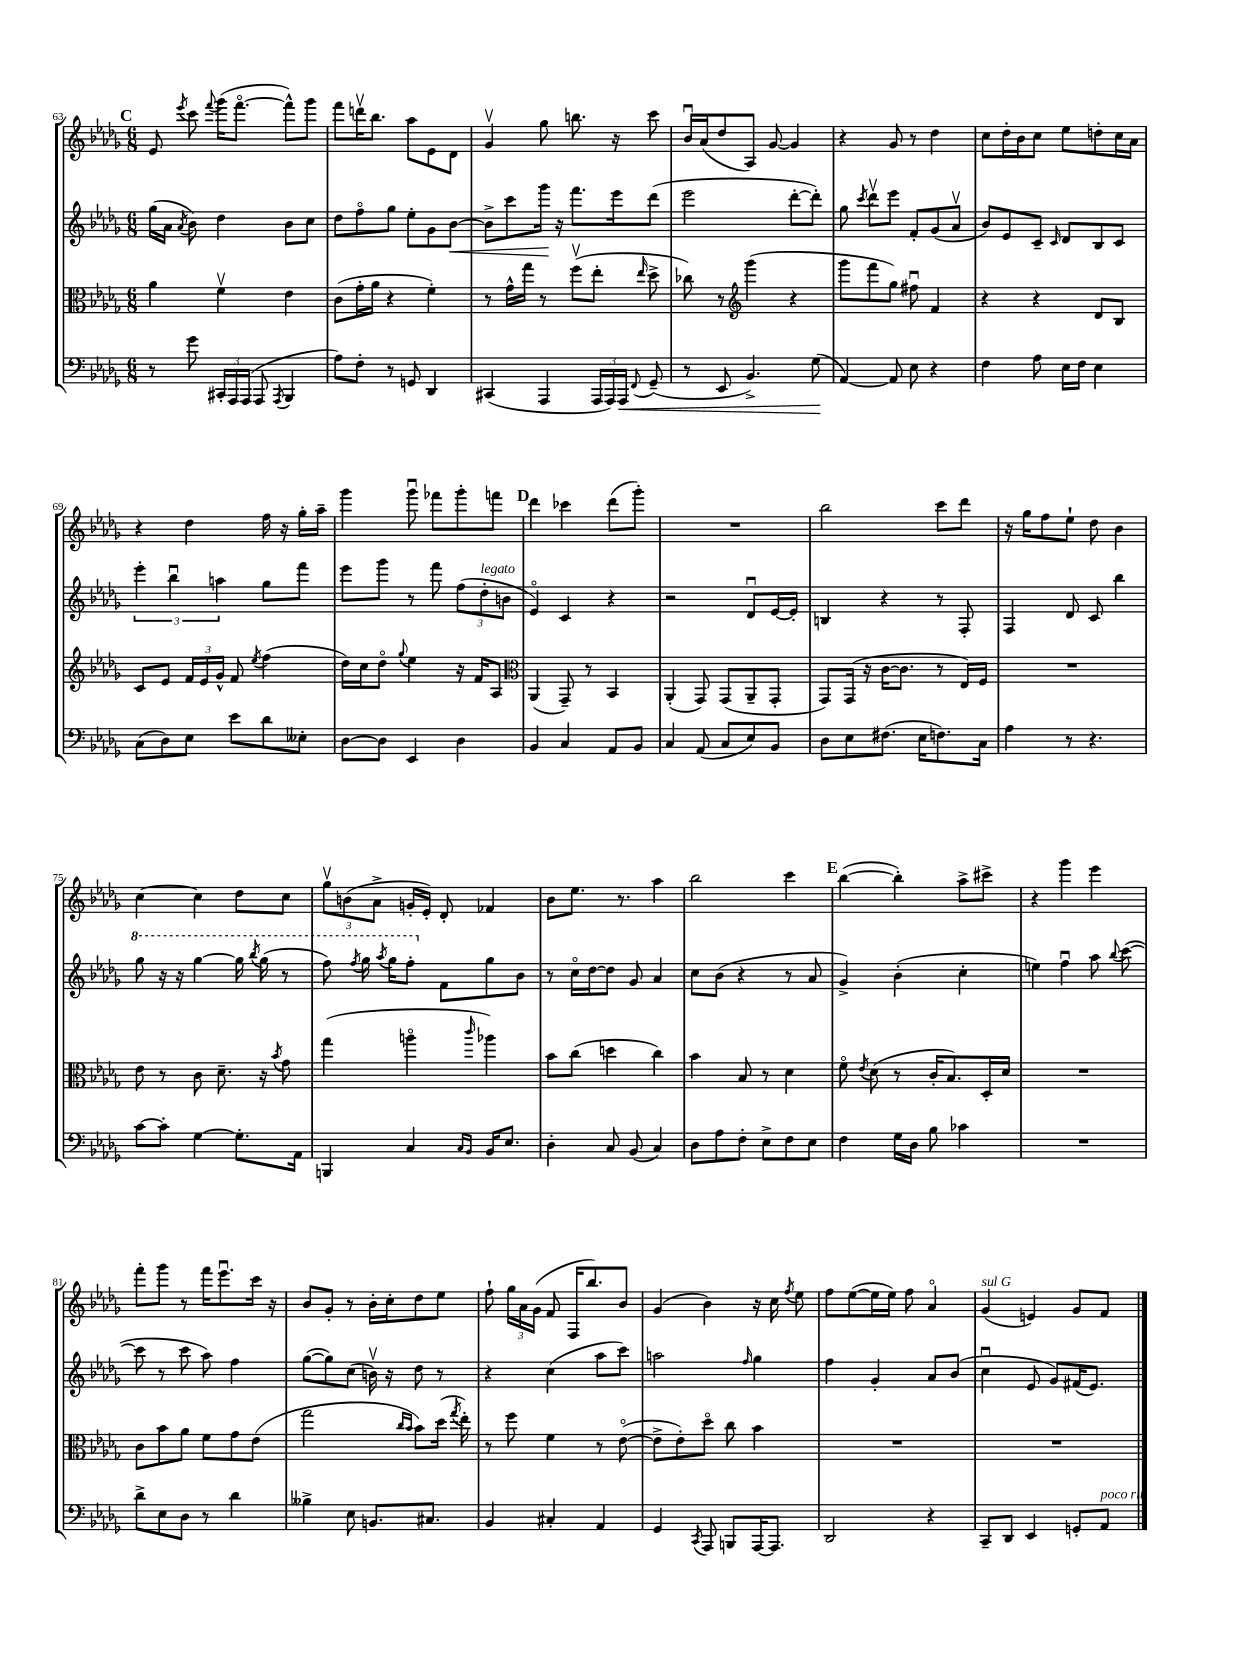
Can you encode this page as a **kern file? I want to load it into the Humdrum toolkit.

**kern	**kern	**kern	**kern
*staff4	*staff3	*staff2	*staff1
*clefF4	*clefC3	*clefG2	*clefG2
*k[b-e-a-d-g-]	*k[b-e-a-d-g-]	*k[b-e-a-d-g-]	*k[b-e-a-d-g-]
*M6/8	*M6/8	*M6/8	*M6/8
8r	4a-	(16gg-	8e-
.	.	16a-	.
.	.	8qa-	8qeee-
8g-	.	8b-)	8ccc
.	.	.	8qqfff
24CC#'	4fv	4dd-	(16ggg-
24AAA-	.	.	.
.	.	.	[8.fffo
(24AAA-	.	.	.
8AAA-	.	.	.
8qAAA-	.	.	.
4BBB-	4e-	8b-	8fff^^])
.	.	8cc	8ggg-
=	=	=	=
8A-)	(8c	8dd-	8fff
8F'	16g-'	8ffo	16dddv
.	16a-	.	8.bb-
8r	4r	8gg-	.
8GG	.	8ee-'	8aa-
4DD-	4f')	8g-	8e-
.	.	[8b-	8d-
=	=	=	=
(4CC#	8r	8b-^]	4g-v
.	16g-^^	8ccc	.
.	16gg-	.	.
4AAA-	8r	16ggg-	8gg-
.	.	16r	.
.	(8ffv	8.fff	8.bb
24AAA-	8ee-'	.	.
24AAA-)	.	.	.
.	.	16eee-	16r
24AAA-	.	.	.
8qqFF	16qqee-	.	.
(8GG-~	8dd-^	(8ddd-	8ccc
=	=	=	=
8r	8cc-)	2eee-	16b-u
.	.	.	(16a-
8EE-	8r	.	8dd-
*	*clefG2	*	*
4.BB-^)	(4ggg-	.	8A-)
.	.	.	[8g-
.	4r	[8ddd-'	4g-]
(8G-	.	8ddd-'])	.
=	=	=	=
[4AA-)	8ggg-	8gg-	4r
.	.	8qccc	.
.	8fff	8ddd-v	.
8AA-]	8gg-)	8eee-	8g-
8E-	8ff#u	8f'	8r
4r	4f	(8g-	4dd-
.	.	8a-v	.
=	=	=	=
4F	4r	8b-)	8cc
.	.	8e-	16dd-'
.	.	.	16b-
8A-	4r	8c~	8cc
.	.	16qqc	.
16E-	.	8d-	8ee-
16F	.	.	.
4E-	8d-	8B-	8dd'
.	8B-	8c	16cc
.	.	.	16a-
=	=	=	=
(8C	8c	6eee-'	4r
8D-)	8e-	.	.
.	.	6bb-u	.
8E-	24f	.	4dd-
.	24e-	.	.
.	24g-^^	6aa	.
8e-	8f	.	.
.	8qee-	.	.
8d-	(4ff	8gg-	16ff
.	.	.	16r
8E--'	.	8fff	16gg-'
.	.	.	16aa-~
=	=	=	=
[8D-	16dd-)	8eee-	4ggg-
.	16cc	.	.
8D-]	8dd-o	8ggg-	.
.	8qqgg-	.	.
4EE-	4ee-	8r	8ggg-u
.	.	8fff	8fff-
4D-	16r	(12ff	8ggg-'
.	16f	.	.
.	.	12dd-'	.
.	8A-	.	8fff
.	.	12b	.
=	=	=	=
*	*clefC3	*	*
4BB-	(4AA-	4e-o)	4ddd-
4C	8GG-~)	4c	4ccc-
.	8r	.	.
8AA-	4BB-	4r	(8ddd-
8BB-	.	.	8ggg-')
=	=	=	=
4C	(4AA-'	2r	2.r
(8AA-	8GG-)	.	.
8C	(8GG-	.	.
8E-)	8AA-~	8d-u	.
8BB-	8GG-'	[16e-	.
.	.	16e-']	.
=	=	=	=
8D-	8GG-)	4B	2bb-
8E-	(16GG-	.	.
.	16r	.	.
(8.F#	[16c	4r	.
.	8.c]	.	.
16E-	.	.	.
8.F)	8r	8r	8ccc
.	16E-)	8F'	8ddd-
16C	16F	.	.
=	=	=	=
4A-	2.r	4F	16r
.	.	.	16gg-
.	.	.	8ff
8r	.	8d-	8ee-`
4.r	.	8c	8dd-
.	.	4bb-	4b-
=	=	=	=
[8c	8e-	8ggg-	[4cc
8c']	8r	16r	.
.	.	16r	.
[4G-	8c	[4ggg-	4cc]
.	8.d-~	.	.
8.G-']	.	16ggg-]	8dd-
.	.	8qbbb-	.
.	16r	(16ggg-	.
.	8qb-	.	.
.	8g-	8r	8cc
16AA-	.	.	.
=	=	=	=
4BBB	(4gg-	8fff)	12gg-v
.	.	.	(12b
.	.	8qfff	.
.	.	16ggg-	.
.	.	.	12a-^
.	.	8qaaa-	.
.	.	16ggg-	.
4C	4aao	8fff'	16g'
.	.	.	16e-')
.	.	8f	8d-'
16qqC	.	.	.
16qqBB-	16qqccc	.	.
16BB-	4aa-)	8gg-	4f-
8.E-	.	.	.
.	.	8b-	.
=	=	=	=
4D-'	8b-	8r	8b-
.	(8cc	16cco	8.ee-
.	.	[16dd-	.
8C	4dd	8dd-]	.
.	.	.	8.r
(8BB-	.	8g-	.
4C)	4cc)	4a-	4aa-
=	=	=	=
8D-	4b-	8cc	2bb-
8A-	.	(8b-	.
8F'	8B-	4r	.
8E-^	8r	.	.
8F	4d-	8r	4ccc
8E-	.	8a-	.
=	=	=	=
4F	8fo	4g-^)	([4bb-
.	8qe-	.	.
.	(8d-	.	.
16G-	8r	(4b-'	4bb-'])
16D-	.	.	.
8B-	16c'	.	.
.	8.B-)	.	.
4c-	.	4cc'	8aa-^
.	16D-'	.	8ccc#^
.	16d-	.	.
=	=	=	=
2.r	2.r	4ee)	4r
.	.	4ffu	4ggg-
.	.	8aa-	4eee-
.	.	8qqbb-	.
.	.	([8ccc	.
=	=	=	=
8d-^	8c	8ccc]	8fff'
8E-	8b-	8r	8ggg-
8D-	8a-	8ccc	8r
8r	8f	8aa-)	16fff
.	.	.	8.eee-u
4d-	8g-	4ff	.
.	(8e-	.	16ccc
.	.	.	16r
=	=	=	=
4B--^	2gg-	([8gg-	8b-
.	.	8gg-])	8g-'
8E-	.	(8cc	8r
8.BB	.	16bv)	16b-'
.	.	16r	16cc'
.	16qqcc	.	.
.	16qqb-	.	.
.	8b-)	8dd-	8dd-
8.C#	.	.	.
.	(16dd-	8r	8ee-
.	8qgg-	.	.
.	16ee-')	.	.
=	=	=	=
4BB-	8r	4r	8ff`
.	8ff	.	24gg-
.	.	.	24a-
.	.	.	(24g-
4C#'	4f	(4cc	8f
.	.	.	16F
.	.	.	8.bb-)
4AA-	8r	8aa-	.
.	([8e-o	8ccc)	8b-
=	=	=	=
4GG-	8e-^]	2aa	(4g-
.	8e-')	.	.
8qCC	.	.	.
8AAA-	8dd-o	.	4b-)
8BBB	8cc	.	.
.	.	16qqff	.
[16AAA-	4b-	4gg-	16r
8.AAA-]	.	.	16cc
.	.	.	8qff
.	.	.	8ee-
=	=	=	=
2DD-	2.r	4ff	8ff
.	.	.	([8ee-
.	.	4g-'	16ee-]
.	.	.	16ee-)
.	.	.	8ff
4r	.	8a-	4a-o
.	.	(8b-	.
=	=	=	=
8CC~	2.r	4ccu	(4g-
8DD-	.	.	.
4EE-	.	8e-	4e)
.	.	8g-)	.
8GG'	.	(16f#	8g-
.	.	8.e-)	.
8AA-	.	.	8f
==	==	==	==
*-	*-	*-	*-
